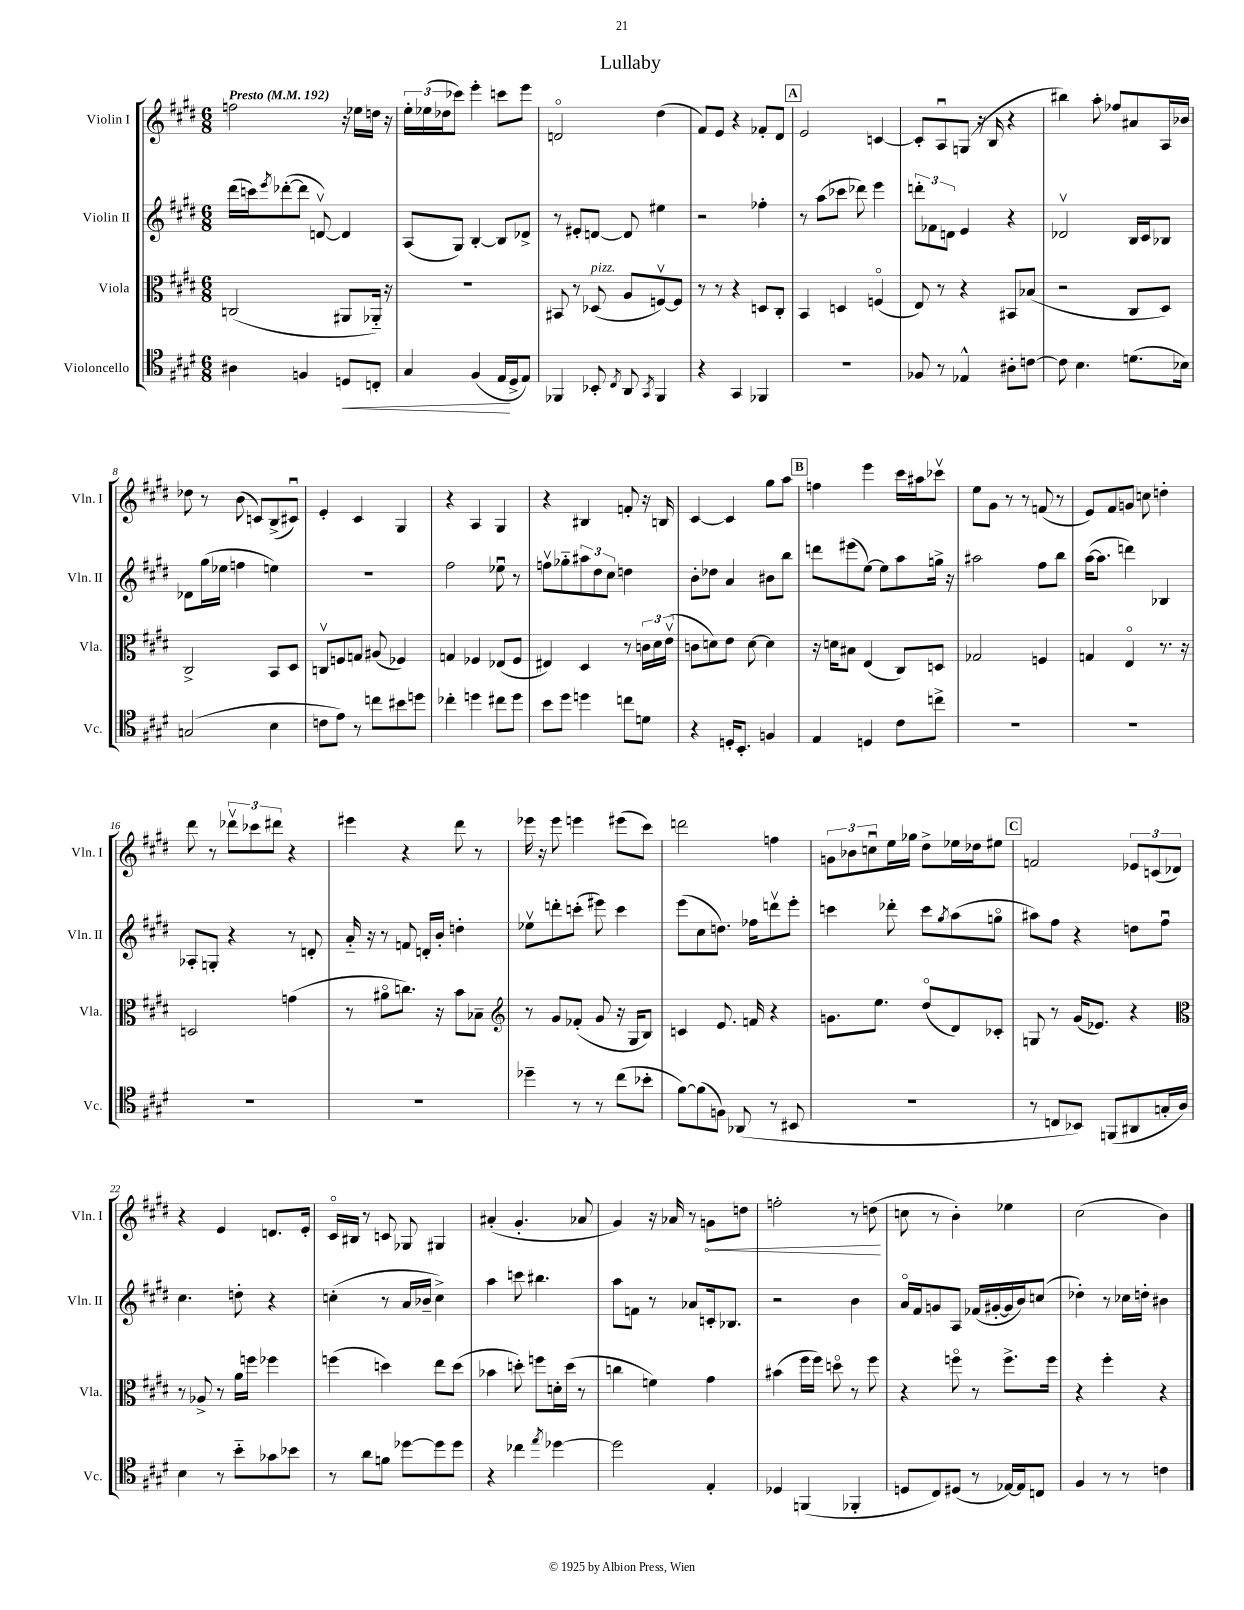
\header { title = "Lullaby" }
<<
\new StaffGroup <<
\new Staff = "s0" \with { instrumentName = "Violin I" shortInstrumentName = "Vln. I" } {
    \clef treble \key e \major \numericTimeSignature \time 6/8 \tempo "Presto" 4 = 192
    f''2 r16 ees''16 d''16 r16 |
    \tuplet 3/2 { e''16-. ees''16( des''16 } ces'''8) e'''4-. c'''8 e'''8 |
    d'2\flageolet dis''4( |
    fis'8) e'8 r4 fes'8-. dis'8 |
    \mark \markup { \box "A" } e'2 c'4~ |
    c'8-. a8\downbow g8( r16 b16 r4 |
    bis''4) a''8-. fes''8 ais'8 a16 bes'16 |
    des''8 r8 b'8( c'8) b8->( cis'8\downbow) |
    e'4-. cis'4 gis4 |
    r4 a4 gis4 |
    r4 bis4 f'8-. r16 b16 |
    cis'4~ cis'4 gis''8 a''8 |
    \mark \markup { \box "B" } f''4 e'''4 cis'''16 ais''16 ces'''8\upbow |
    e''8 gis'8 r8 r8 f'8( r8 |
    e'8) fis'8 g'8 c''8 d''4-. |
    dis'''8 r8 \tuplet 3/2 { des'''8\upbow ces'''8 dis'''8 } r4 |
    eis'''4 r4 dis'''8 r8 |
    ees'''16 r16 ees'''8 e'''4 eis'''8( cis'''8) |
    d'''2 f''4 |
    \tuplet 3/2 { g'8 bes'8 c''8\downbow } e''16 ges''16 dis''8-> ees''16 des''16 eis''8 |
    \mark \markup { \box "C" } f'2 \tuplet 3/2 { ees'8 c'8( des'8) } |
    r4 e'4 d'8. e'16-. |
    cis'16\flageolet bis16 r8 c'8 ges8 gis4 |
    ais'4-.( gis'4.-. aes'8 |
    gis'4) r16 aes'16 r8 \once \override Hairpin.circled-tip = ##t g'8\< d''8 |
    f''2-. r8 d''8\!( |
    c''8 r8 b'4-.) ees''4 |
    cis''2( b'4) \bar "|." |
}
\new Staff = "s1" \with { instrumentName = "Violin II" shortInstrumentName = "Vln. II" } {
    \clef treble \key e \major \numericTimeSignature \time 6/8
    dis'''16( c'''16) \acciaccatura { e'''8 } des'''8~-.( des'''8 d'8~\upbow) d'4 |
    a8( gis8) b4~-. b8 des'8-> |
    r8 eis'8-. d'8~ d'8 eis''4 |
    r2 fes''4-. |
    \mark \markup { \box "A" } r8 a''8( ces'''8 des'''8) e'''4 |
    \tuplet 3/2 { d'''8-. fes'8 d'8 } e'4 r4 |
    des'2\upbow b16 cis'16 bes8 |
    des'8 gis''16( ees''16 f''4 e''4) |
    R2. |
    fis''2 ees''8\downbow r8 |
    f''8\upbow ges''8-_ \tuplet 3/2 { ais''8 dis''8 cis''8 } d''4 |
    b'8-. des''8 a'4 bis'8 b''8 |
    \mark \markup { \box "B" } d'''8 eis'''8( e''8~) e''8 a''8 g''16-> r16 |
    ais''2 fis''8 b''8 |
    a''16~( a''8. d'''4) bes4 |
    aes8-. g8-. r4 r8 d'8-. |
    a'16-_ r16 r8 f'8 d'16-. b'16-. d''4-. |
    ees''8\upbow d'''8-. c'''8-.( eis'''8) c'''4 |
    e'''8( cis''8 d''8.) fes''16 d'''8\upbow e'''8-. |
    c'''4 des'''8-. c'''8 \acciaccatura { gis''8 } a''8( g''8\flageolet |
    \mark \markup { \box "C" } ais''8) fis''8 r4 d''8 fis''8\downbow |
    cis''4. d''8-. r4 |
    c''4-.( r8 a'16 bes'16-- c''4->) |
    a''4 c'''8 bis''4. |
    a''8 f'8 r8 aes'8 c'16-. bes8. |
    r2 b'4 |
    a'16\flageolet fis'16 g'8 a8 fes'16( gis'16~-. gis'16 b'16) c''8( |
    des''4-.) r8 ces''16 d''16-. bis'4 \bar "|." |
}
\new Staff = "s2" \with { instrumentName = "Viola" shortInstrumentName = "Vla." } {
    \clef alto \key e \major \numericTimeSignature \time 6/8
    c2( ais,8 aes,16-_) r16 |
    R2. |
    bis,8 r8 des8^\markup { \italic "pizz." }( a8 f8~\upbow) f8 |
    r8 r8 r4 d8 cis8-. |
    \mark \markup { \box "A" } b,4 d4 f4\flageolet( |
    e8) r8 r4 bis,8 bes8( |
    r2 cis8 dis8) |
    cis2-> b,8 dis8 |
    c8\upbow f8 g8 ais8( fes4) |
    g4 fes4 ees8( fes8 |
    eis4) dis4 r8 \tuplet 3/2 { c'16 dis'16 e'16\upbow( } |
    c'8 d'8) e'8 d'8~ d'4 |
    \mark \markup { \box "B" } r16 d'16 bis8 e4( cis8) d8 |
    ges2 f4 |
    g4 e4\flageolet r8. r16 |
    d2 g'4( |
    r8 ais'8\flageolet c''8.) r16 b'8 bes8-- |
    \clef treble r8 gis'8 fes'8-.( gis'8 r16 gis16 b8) |
    c'4 e'8. f'16 r4 |
    g'8. e''8. dis''8\flageolet( dis'8) ces'8-. |
    \mark \markup { \box "C" } g8 r8 gis'16( ees'8.) r4 |
    \clef alto r8 aes8-> r8 a'16 f''16 fes''4 |
    f''4( d''4) e''8 d''8( |
    bes'4 d''8-.) f''8 d'16-. d''16( r8 |
    c''4 f'4) gis'4 |
    bis'4( fis''16 fis''16) d''8\flageolet r8 fis''8 |
    r4 f''8\flageolet r8 f''8.-> f''16 |
    r4 fis''4-. r4 \bar "|." |
}
\new Staff = "s3" \with { instrumentName = "Violoncello" shortInstrumentName = "Vc." } {
    \clef tenor \key e \major \numericTimeSignature \time 6/8
    ais4 f4 d8\< c8-. |
    gis4 fis4( e16\! dis16-> e8) |
    fes,4 bes,8-. \acciaccatura { cis8 } a,8 \acciaccatura { gis,8 } fes,4 |
    r4 gis,4 fes,4 |
    \mark \markup { \box "A" } R2. |
    fes8 r8 ees4-^ ais8-. c'8~ |
    c'8 b4. d'8.( bes16) |
    g2( b4 |
    c'8 e'8) r8 c''8 bis'8 d''8 |
    ces''4-. d''4 cis''8 d''8 |
    b'8 dis''8 d''4 c''8 d'8 |
    r4 d16-. b,8.-. f4 |
    \mark \markup { \box "B" } e4 d4 cis'8 c''8-> |
    R2. |
    R2. |
    R2. |
    R2. |
    des''4-- r8 r8 cis''8( bes'8-. |
    fis'8~) fis'8( f8) aes,8( r8 bis,8 |
    R2. |
    \mark \markup { \box "C" } r8 c8 bes,8) f,8( ais,8 g16-. a16) |
    b4 r8 b'8-_ ges'8 bes'8 |
    r8 a'8 f'8 des''8~ des''8 des''8 |
    r4 ces''4 \acciaccatura { e''8 } des''4~ |
    des''2 e4-. |
    des4 f,4( fes,4-. |
    d8 cis8) dis8( r8 ees16~) ees16 c8 |
    fis4 r8 r8 c'4 \bar "|." |
}
>>
>>
